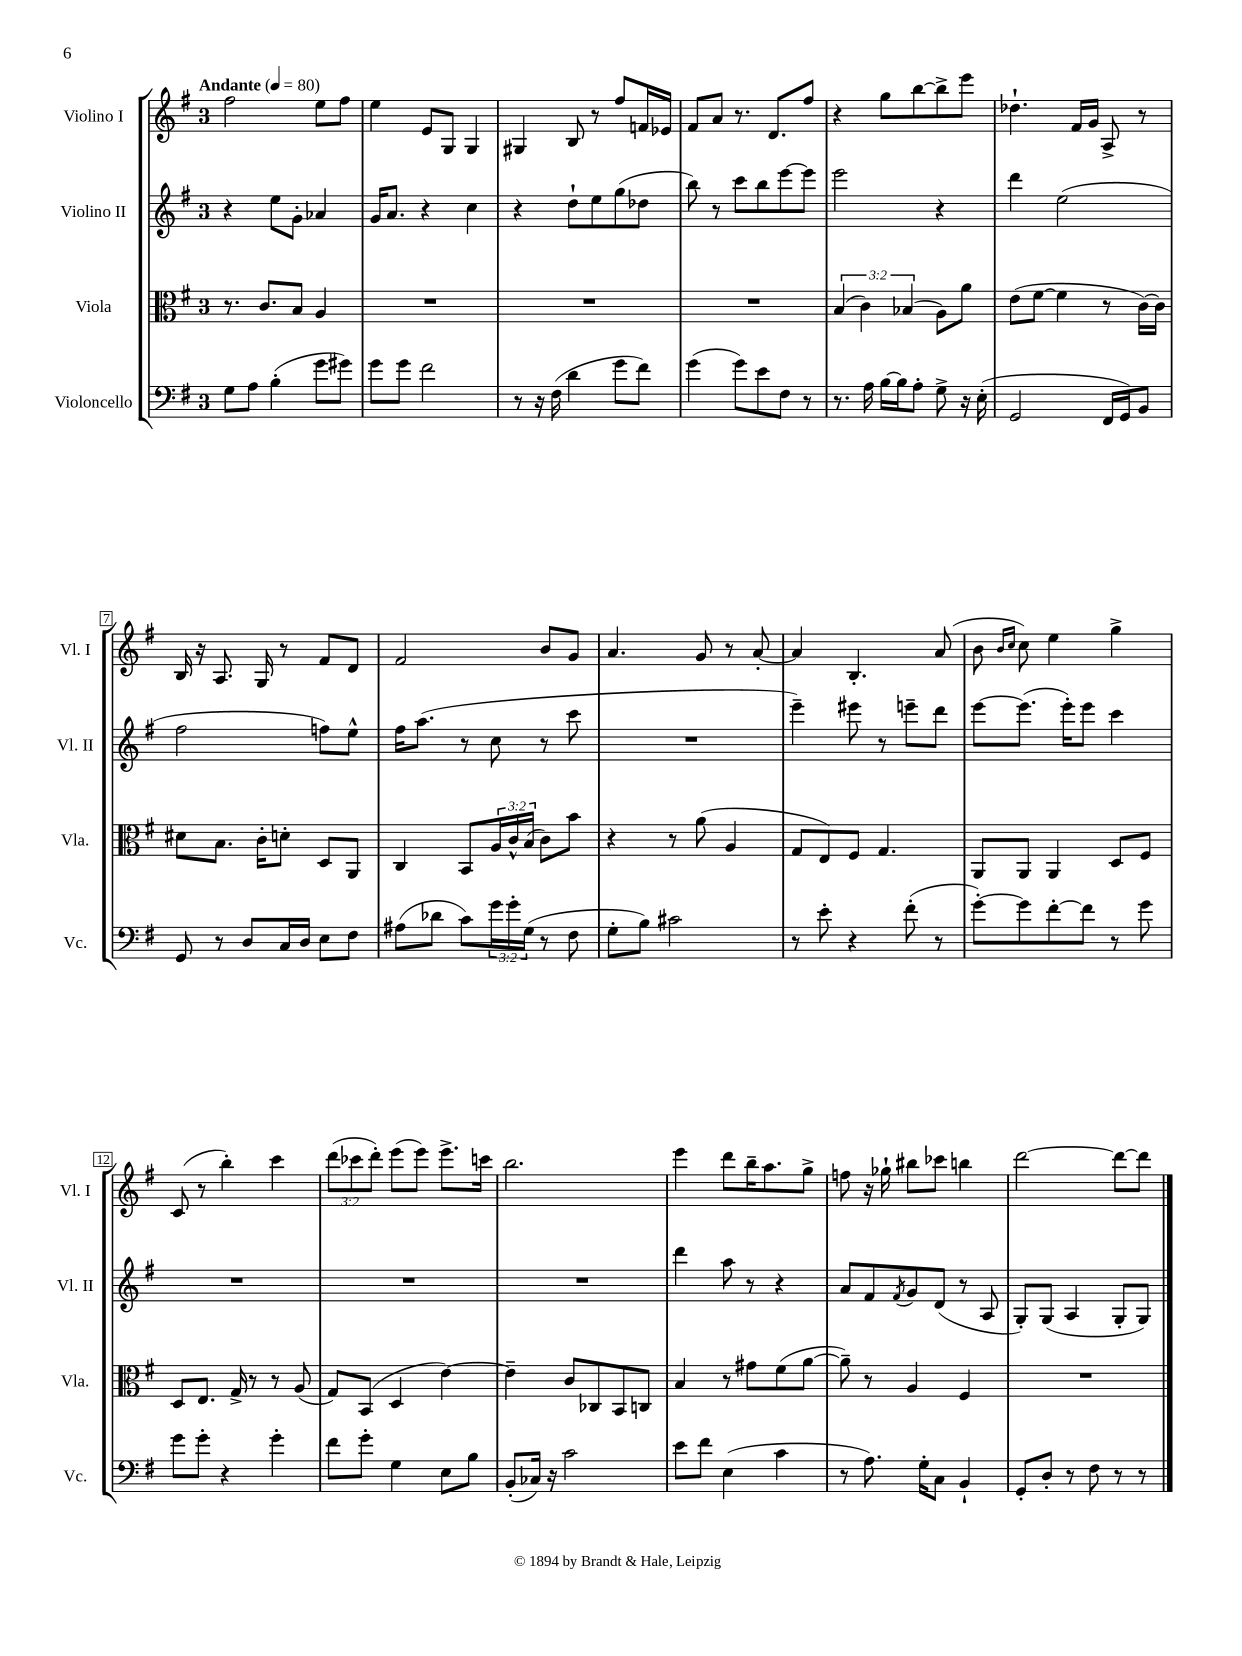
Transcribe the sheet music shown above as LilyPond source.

<<
\new StaffGroup <<
\new Staff = "s0" \with { instrumentName = "Violino I" shortInstrumentName = "Vl. I" } {
    \clef treble \key g \major \once \override Staff.TimeSignature.style = #'single-digit \time 3/4 \override Staff.TupletNumber.text = #tuplet-number::calc-fraction-text \tempo "Andante" 4 = 80
    fis''2 e''8 fis''8 |
    e''4 e'8 g8 g4 |
    gis4 b8 r8 fis''8 f'16 ees'16 |
    fis'8 a'8 r8. d'8. fis''8 |
    r4 g''8 b''8~ b''8-> e'''8 |
    des''4.-! fis'16 g'16 a8-> r8 |
    b16 r16 a8. g16 r8 fis'8 d'8 |
    fis'2 b'8 g'8 |
    a'4. g'8 r8 a'8~-. |
    a'4 b4.-. a'8( |
    b'8 \grace { b'16 c''16 } c''8) e''4 g''4-> |
    c'8( r8 b''4-.) c'''4 |
    \tuplet 3/2 { d'''8( ces'''8 d'''8-.) } e'''8( e'''8) e'''8.-> c'''16 |
    b''2. |
    e'''4 d'''8 b''16-- a''8. g''8-> |
    f''8 r16 ges''16-! bis''8 ces'''8 b''4 |
    d'''2~ d'''8~ d'''8 \bar "|." |
}
\new Staff = "s1" \with { instrumentName = "Violino II" shortInstrumentName = "Vl. II" } {
    \clef treble \key g \major \once \override Staff.TimeSignature.style = #'single-digit \time 3/4
    r4 e''8 g'8-. aes'4 |
    g'16 a'8. r4 c''4 |
    r4 d''8-! e''8 g''8( des''8 |
    b''8) r8 c'''8 b''8 e'''8~ e'''8 |
    e'''2 r4 |
    d'''4 e''2( |
    fis''2 f''8) e''8-^ |
    fis''16 a''8.( r8 c''8 r8 c'''8 |
    R2. |
    e'''4--) eis'''8 r8 e'''8-- d'''8 |
    e'''8~ e'''8.( e'''16-.) e'''8 c'''4 |
    R2. |
    R2. |
    R2. |
    d'''4 a''8 r8 r4 |
    a'8 fis'8 \acciaccatura { fis'8 } g'8 d'8( r8 a8 |
    g8-.) g8( a4 g8-. g8) \bar "|." |
}
\new Staff = "s2" \with { instrumentName = "Viola" shortInstrumentName = "Vla." } {
    \clef alto \key g \major \once \override Staff.TimeSignature.style = #'single-digit \time 3/4 \override Staff.TupletNumber.text = #tuplet-number::calc-fraction-text
    r8. c'8. b8 a4 |
    R2. |
    R2. |
    R2. |
    \tuplet 3/2 { b4( c'4) bes4( } a8) a'8 |
    e'8( fis'8~ fis'4 r8 c'16~) c'16 |
    dis'8 b8. c'16-. d'8-. d8 a,8 |
    c4 b,8 \tuplet 3/2 { a16 c'16-^ b16( } c'8) b'8 |
    r4 r8 a'8( a4 |
    g8 e8) fis8 g4. |
    a,8 a,8 a,4 d8 fis8 |
    d8 e8. g16-> r8 r8 a8( |
    g8) b,8( d4 e'4~) |
    e'4-- c'8 ces8 b,8 c8 |
    b4 r8 gis'8 fis'8( a'8~ |
    a'8--) r8 a4 fis4 |
    R2. \bar "|." |
}
\new Staff = "s3" \with { instrumentName = "Violoncello" shortInstrumentName = "Vc." } {
    \clef bass \key g \major \once \override Staff.TimeSignature.style = #'single-digit \time 3/4 \override Staff.TupletNumber.text = #tuplet-number::calc-fraction-text
    g8 a8 b4-.( g'8 gis'8) |
    g'8 g'8 fis'2 |
    r8 r16 fis16( d'4 g'8 fis'8) |
    g'4( g'8) e'8 fis8 r8 |
    r8. a16 b16~ b16 a8-. g8-> r16 e16-.( |
    g,2 fis,16 g,16) b,8 |
    g,8 r8 d8 c16 d16 e8 fis8 |
    ais8( des'8 c'8) \tuplet 3/2 { g'16 g'16-. g16( } r8 fis8 |
    g8-. b8) cis'2 |
    r8 e'8-. r4 fis'8-.( r8 |
    g'8~-.) g'8 fis'8~-. fis'8 r8 g'8 |
    g'8 g'8-. r4 g'4-. |
    fis'8 g'8-. g4 e8 b8 |
    b,8-.( ces16) r16 c'2 |
    e'8 fis'8 e4( c'4 |
    r8 a8.) g16-. c8 b,4-! |
    g,8-. d8-. r8 fis8 r8 r8 \bar "|." |
}
>>
>>
\layout { \context { \Score \override BarNumber.stencil = #(make-stencil-boxer 0.1 0.3 ly:text-interface::print) } }
